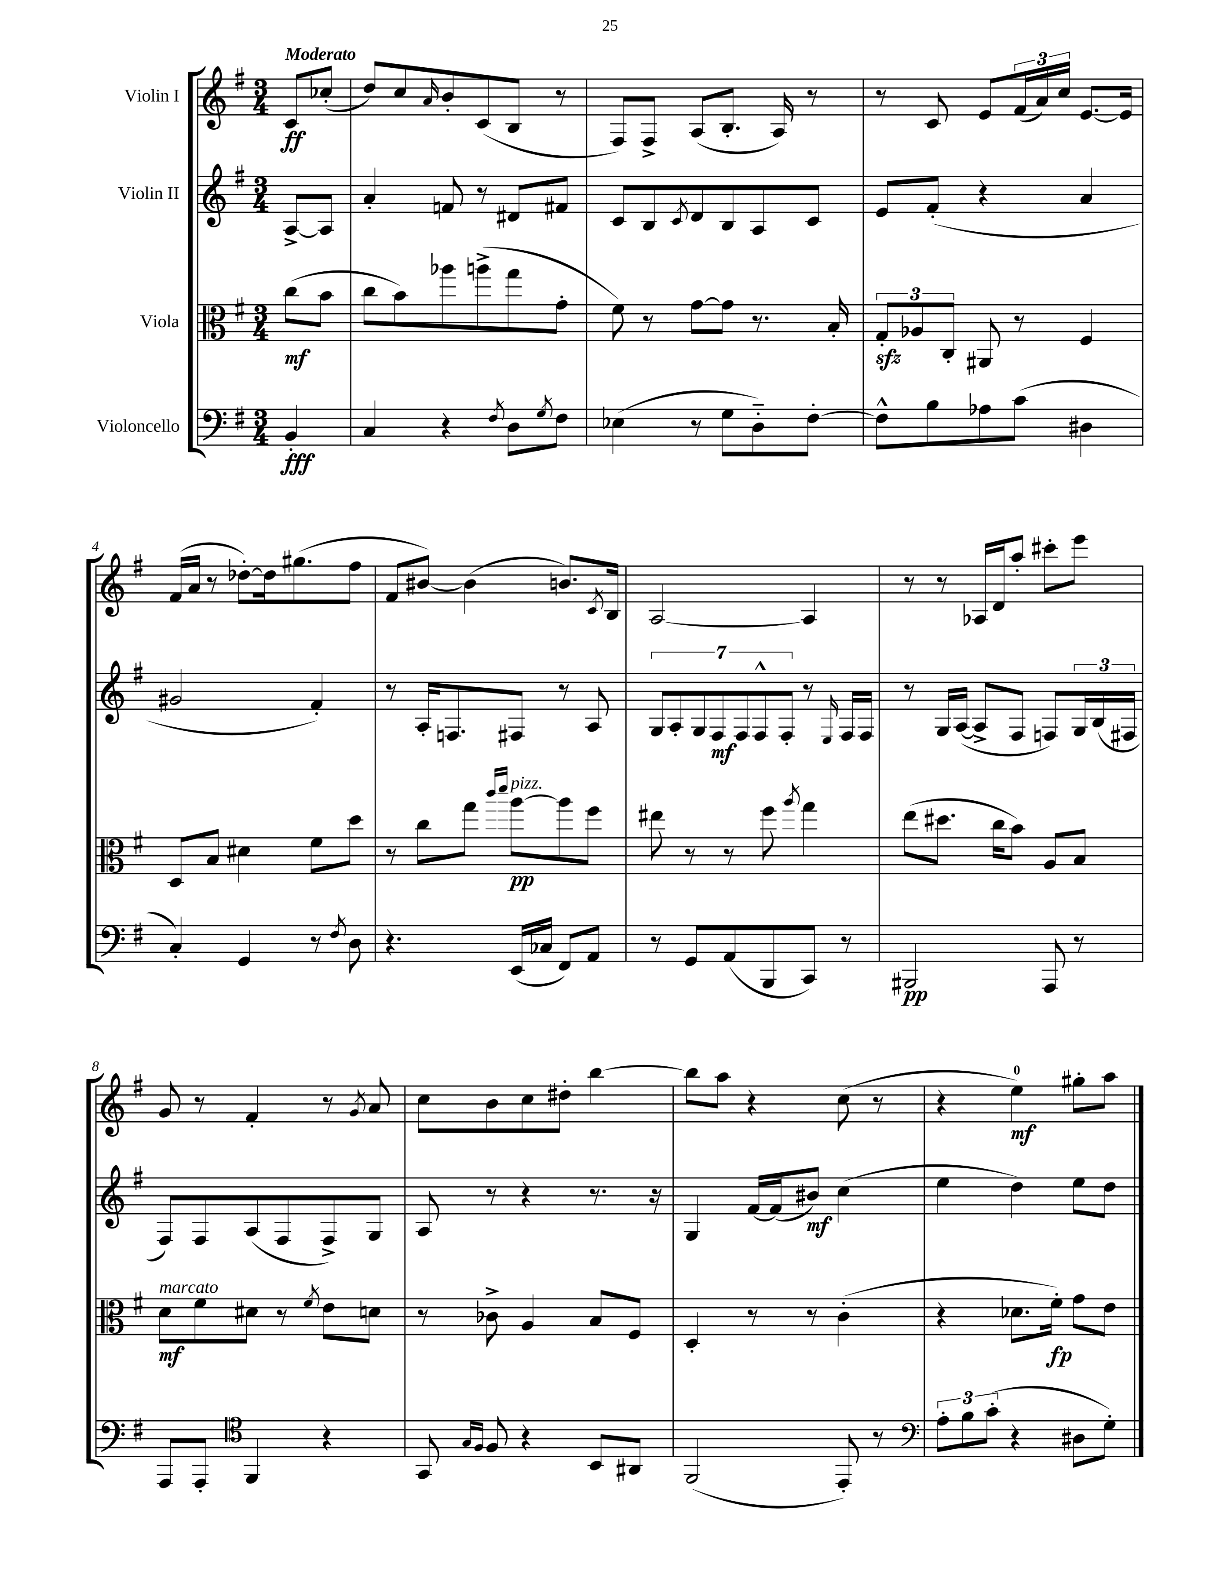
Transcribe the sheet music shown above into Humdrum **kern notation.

**kern	**kern	**kern	**kern
*staff4	*staff3	*staff2	*staff1
*clefF4	*clefC3	*clefG2	*clefG2
*k[f#]	*k[f#]	*k[f#]	*k[f#]
*M3/4	*M3/4	*M3/4	*M3/4
4BB'	(8cc	[8A^	8c
.	8b	8A]	(8cc-'
=	=	=	=
4C	8cc	4a'	8dd)
.	8b)	.	8cc
.	.	.	16qqa
4r	8aa-	8f	8b'
.	(8aa^	8r	(8c
8qF#	.	.	.
8D	8gg	8d#	8B
8qG	.	.	.
8F#	8g'	8f#	8r
=	=	=	=
(4E-	8f#)	8c	8F#)
.	8r	8B	8F#^
.	.	8qc	.
8r	[8g	8d	(8A
8G	8g]	8B	8.B'
8D'~)	8.r	8A	.
.	.	.	16A)
[8F#'	.	8c	8r
.	16B'	.	.
=	=	=	=
8F#^^]	12G'	8e	8r
.	12A-	.	.
8B	.	(8f#'	8c
.	12C'	.	.
8A-	8AA#	4r	8e
(8c	8r	.	(24f#
.	.	.	24a)
.	.	.	24cc
4D#	4F#	4a	[8.e
.	.	.	16e]
=	=	=	=
4C')	8D	2g#	(16f#
.	.	.	16a
.	8B	.	8r
4GG	4d#	.	[8dd-')
.	.	.	16dd-]
.	.	.	(8.gg#
8r	8f#	4f#')	.
8qF#	.	.	.
8D	8dd	.	8ff#
=	=	=	=
4.r	8r	8r	8f#
.	8cc	16A'	[8b#)
.	.	8.F	.
.	8gg	.	(4b#]
.	16qqccc	.	.
.	16qqddd	.	.
(16EE	[8aa	8F#	.
16C-	.	.	.
8FF#)	8aa]	8r	8.b)
8AA	8ff#	8A	.
.	.	.	8qc
.	.	.	16B
=	=	=	=
8r	8ee#	14G	[2A
.	.	14A'	.
8GG	8r	.	.
.	.	14G	.
.	.	14F#	.
(8AA	8r	.	.
.	.	14F#	.
.	.	14F#^^	.
8BBB	8ff#	.	.
.	.	14F#'	.
.	8qaa	.	.
8CC)	4gg	8r	4A]
.	.	16qqE	.
8r	.	16F#	.
.	.	16F#	.
=	=	=	=
2BBB#	(8ee	8r	8r
.	8.dd#	16G	8r
.	.	([16A	.
.	.	8A^]	16A-
.	16cc	.	16d
.	8b)	8F#	8aa'
8AAA	8A	8F)	8ccc#'
8r	8B	24G	8eee
.	.	(24B	.
.	.	24F#	.
=	=	=	=
8AAA	8d	8F#)	8g
8AAA'	8f#	8F#	8r
*clefC4	*	*	*
4FF#	8d#	(8A	4f#'
.	8r	8F#	.
.	8qf#	.	.
4r	8e	8F#^)	8r
.	.	.	8qg
.	8d	8G	8a
=	=	=	=
8GG	8r	8A	8cc
16qqG	.	.	.
16qqF#	.	.	.
8F#	8c-^	8r	8b
4r	4A	4r	8cc
.	.	.	8dd#'
8BB	8B	8.r	[4bb
8AA#	8F#	.	.
.	.	16r	.
=	=	=	=
(2FF#	4D'	4G	8bb]
.	.	.	8aa
.	8r	[16f#	4r
.	.	(16f#]	.
.	8r	8b#)	.
8EE')	(4c'	(4cc	(8cc
8r	.	.	8r
=	=	=	=
*clefF4	*	*	*
12A'	4r	4ee	4r
12B	.	.	.
(12c'	.	.	.
4r	8.d-	4dd)	4ee)
.	16f#')	.	.
8D#	8g	8ee	8gg#'
8G')	8e	8dd	8aa
==	==	==	==
*-	*-	*-	*-
